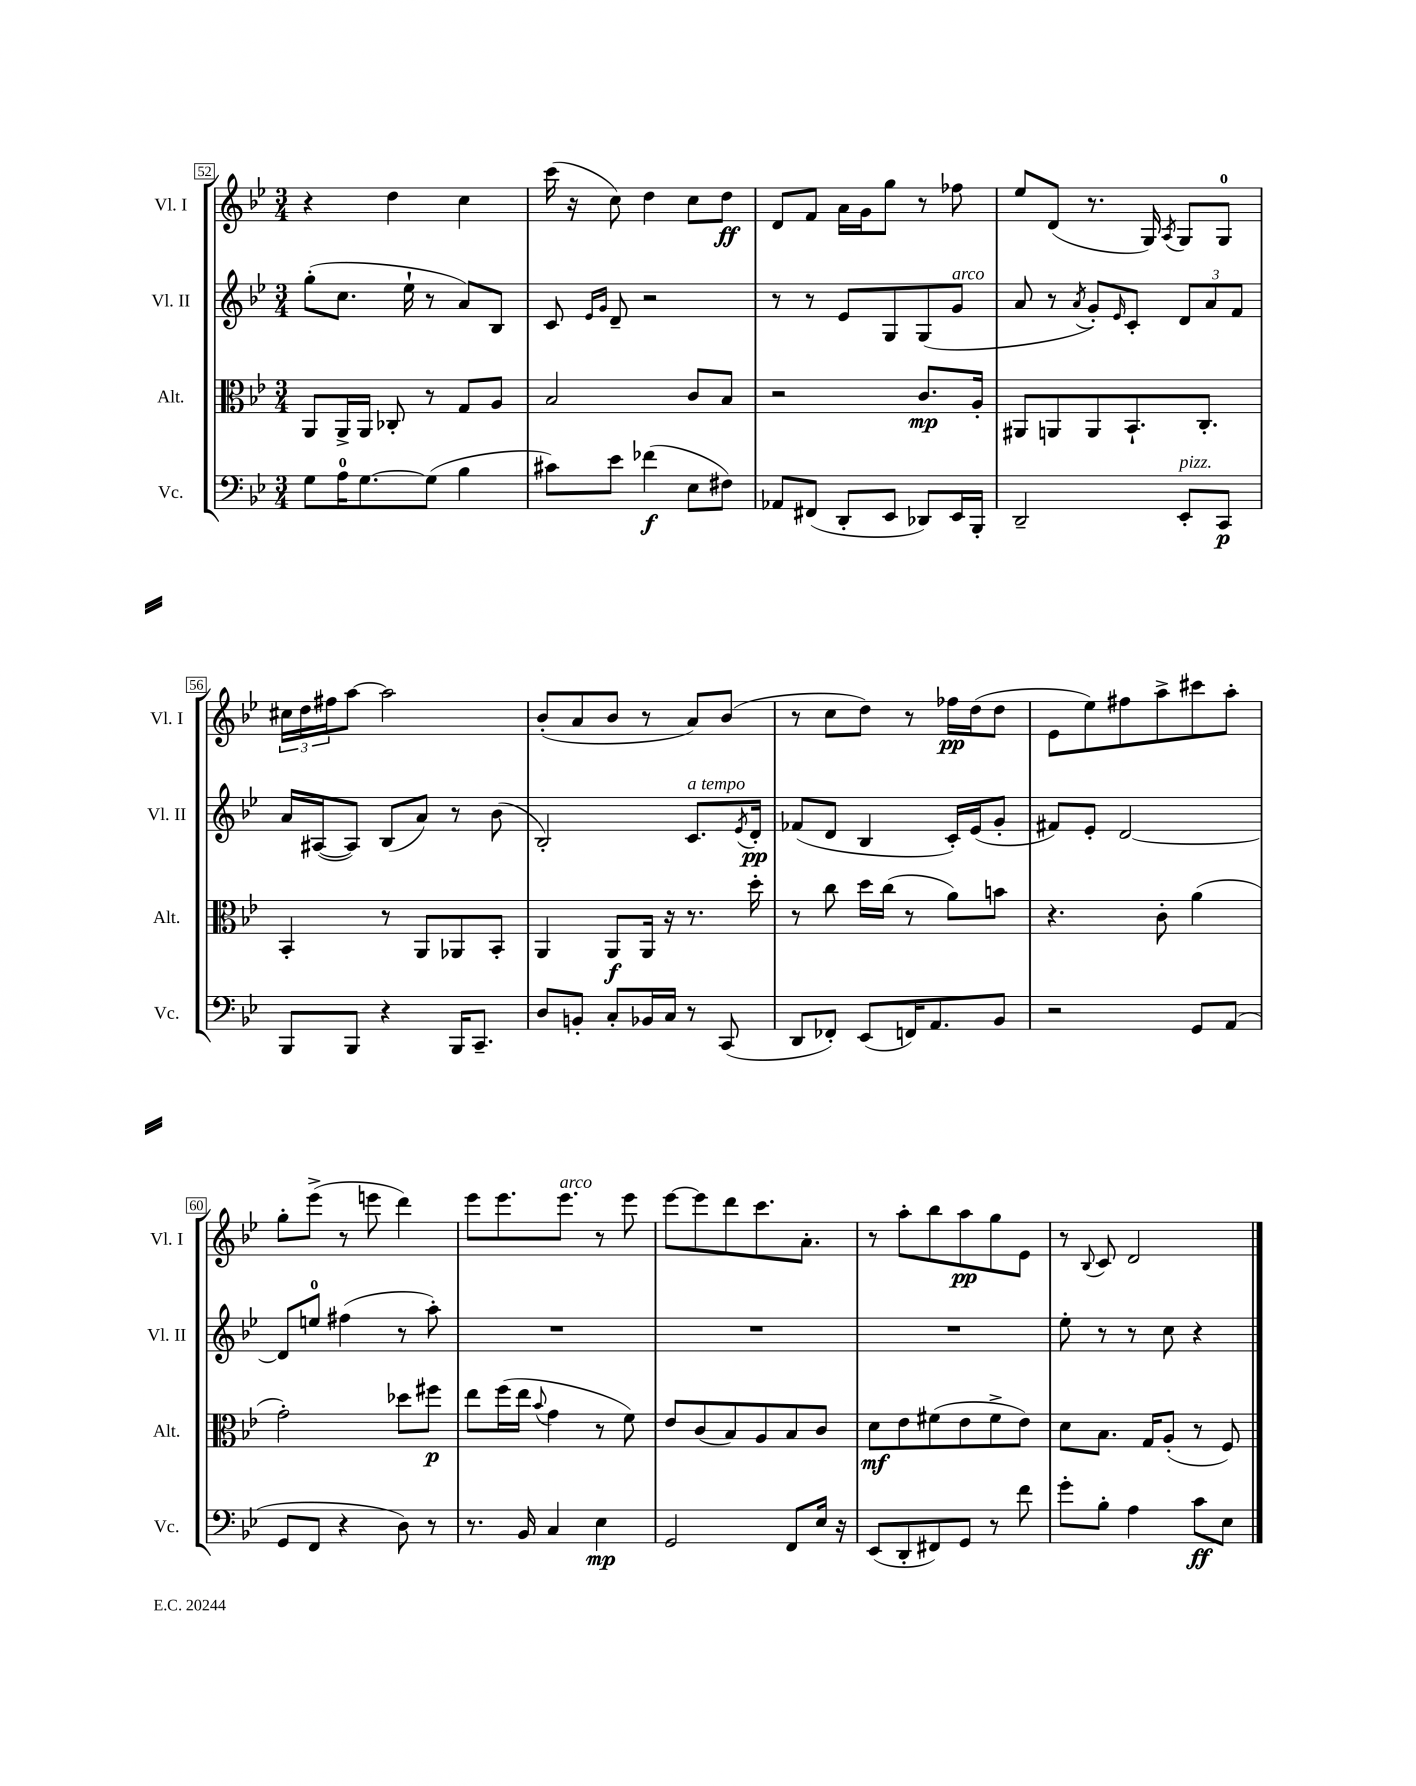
<<
\new StaffGroup <<
\new Staff = "s0" \with { instrumentName = "Vl. I" shortInstrumentName = "Vl. I" } {
    \clef treble \key bes \major \numericTimeSignature \time 3/4
    r4 d''4 c''4 |
    c'''16( r16 c''8) d''4 c''8 d''8\ff |
    d'8 f'8 a'16 g'16 g''8 r8 fes''8 |
    ees''8 d'8( r8. g16) \acciaccatura { a8 } g8 g8-0 |
    \tuplet 3/2 { cis''16 d''16 fis''16 } a''8~ a''2 |
    bes'8-.( a'8 bes'8 r8 a'8) bes'8( |
    r8 c''8 d''8) r8 fes''16\pp d''16( d''8 |
    ees'8 ees''8) fis''8 a''8-> cis'''8 a''8-. |
    g''8-. ees'''8->( r8 e'''8 d'''4) |
    ees'''8 ees'''8. ees'''8.^\markup { \italic "arco" } r8 ees'''8 |
    ees'''8~ ees'''8 d'''8 c'''8. a'8.-. |
    r8 a''8-. bes''8 a''8\pp g''8 ees'8 |
    r8 \appoggiatura { bes8 } c'8 d'2 \bar "|." |
}
\new Staff = "s1" \with { instrumentName = "Vl. II" shortInstrumentName = "Vl. II" } {
    \clef treble \key bes \major \numericTimeSignature \time 3/4
    g''8-.( c''8. ees''16-! r8 a'8) bes8 |
    c'8 \grace { ees'16 g'16 } d'8-- r2 |
    r8 r8 ees'8 g8 g8( g'8^\markup { \italic "arco" } |
    a'8 r8 \acciaccatura { a'8 } g'8-.) \grace { ees'16 } c'8-. \tuplet 3/2 { d'8 a'8 f'8 } |
    a'16 ais16~( ais8) bes8( a'8) r8 bes'8( |
    bes2-.) c'8.^\markup { \italic "a tempo" } \acciaccatura { ees'8 } d'16-.\pp |
    fes'8( d'8 bes4 c'16-.) ees'16( g'8-. |
    fis'8) ees'8-. d'2~ |
    d'8 e''8-0 fis''4( r8 a''8-.) |
    R2. |
    R2. |
    R2. |
    ees''8-. r8 r8 c''8 r4 \bar "|." |
}
\new Staff = "s2" \with { instrumentName = "Alt." shortInstrumentName = "Alt." } {
    \clef alto \key bes \major \numericTimeSignature \time 3/4
    a,8 a,16-> a,16 ces8-. r8 g8 a8 |
    bes2 c'8 bes8 |
    r2 c'8.\mp a16-. |
    ais,8 a,8 a,8 bes,8.-! c8.-. |
    bes,4-. r8 a,8 aes,8 bes,8-. |
    a,4 a,8\f a,16 r16 r8. d''16-. |
    r8 c''8 d''16 c''16( r8 a'8) b'8 |
    r4. c'8-. a'4( |
    g'2-.) des''8 fis''8\p |
    ees''8 f''16( ees''16 \appoggiatura { bes'8 } g'4 r8 f'8) |
    ees'8 c'8( bes8) a8 bes8 c'8 |
    d'8\mf ees'8 fis'8( ees'8 fis'8-> ees'8) |
    d'8 bes8. g16 a8-.( r8 f8) \bar "|." |
}
\new Staff = "s3" \with { instrumentName = "Vc." shortInstrumentName = "Vc." } {
    \clef bass \key bes \major \numericTimeSignature \time 3/4
    g8 a16-0 g8.~ g8( bes4 |
    cis'8) ees'8 fes'4\f( ees8 fis8) |
    aes,8 fis,8( d,8-. ees,8 des,8) ees,16 bes,,16-. |
    d,2-- ees,8-.^\markup { \italic "pizz." } c,8\p |
    bes,,8 bes,,8 r4 bes,,16 c,8.-- |
    d8 b,8-. c8-. bes,16 c16 r8 c,8( |
    d,8 fes,8-.) ees,8( f,16) a,8. bes,8 |
    r2 g,8 a,8( |
    g,8 f,8 r4 d8) r8 |
    r8. bes,16 c4 ees4\mp |
    g,2 f,8 ees16 r16 |
    ees,8( d,8-. fis,8) g,8 r8 f'8 |
    g'8-. bes8-. a4 c'8\ff ees8 \bar "|." |
}
>>
>>
\layout { \context { \Score currentBarNumber = #52 \override BarNumber.stencil = #(make-stencil-boxer 0.1 0.3 ly:text-interface::print) } }
